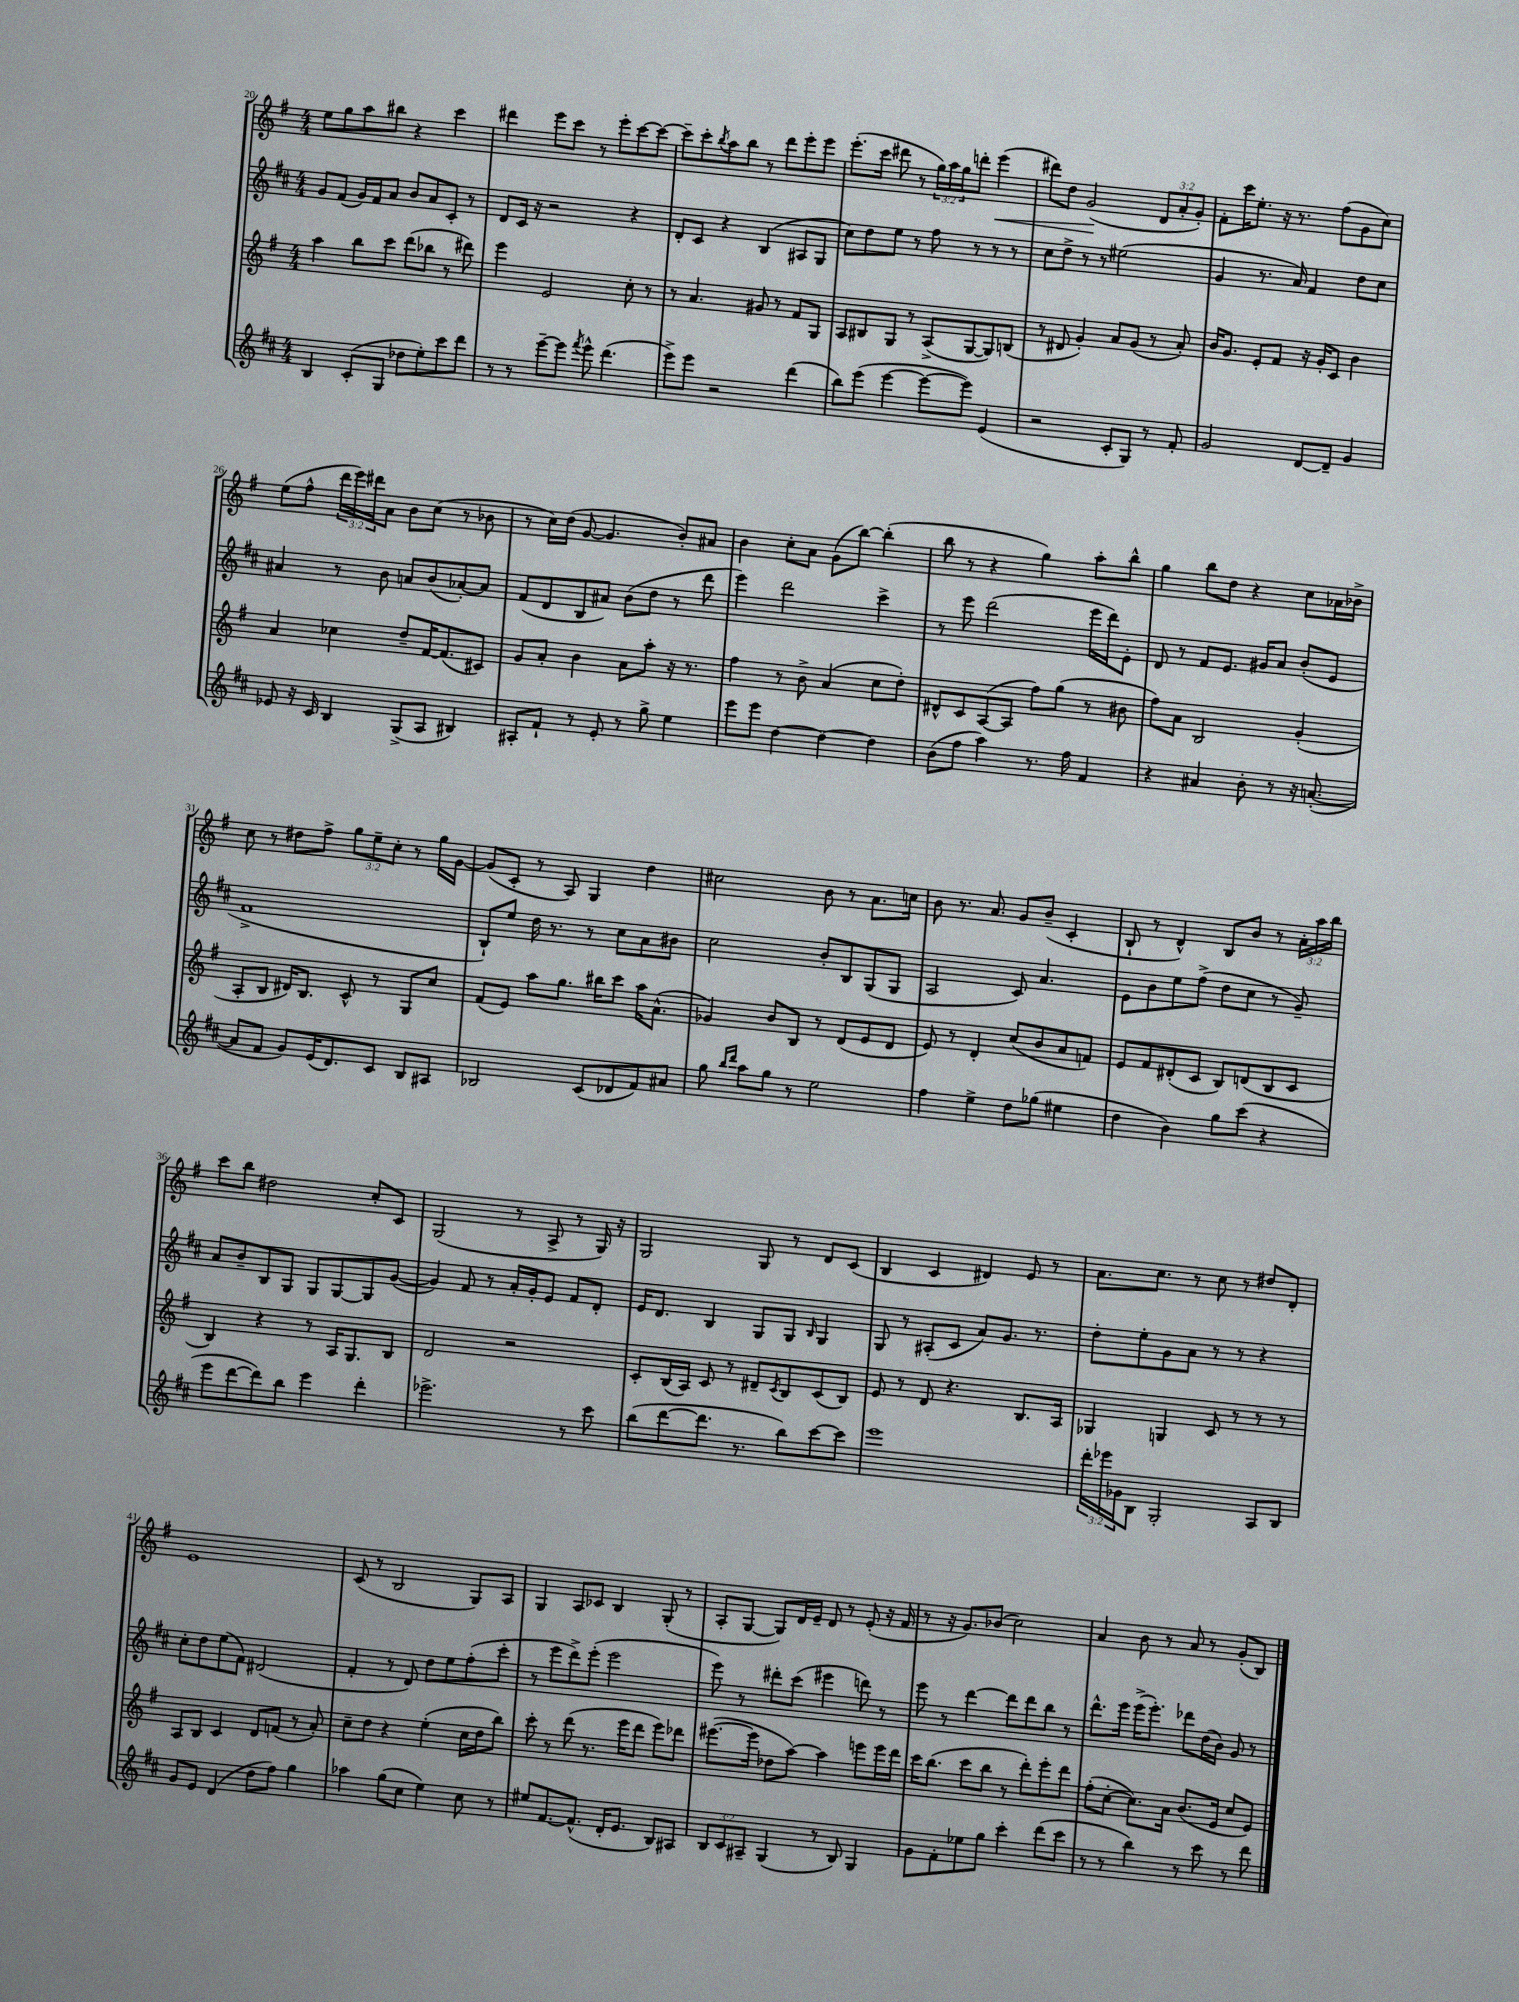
<<
\new StaffGroup <<
\new Staff = "s0" {
    \clef treble \key g \major \numericTimeSignature \time 4/4 \override Staff.TupletNumber.text = #tuplet-number::calc-fraction-text
    e''8 g''8 a''8 bis''8 r4 c'''4 |
    dis'''4 e'''8 c'''8 r8 e'''8-. c'''8~ c'''8~ |
    c'''8-- c'''8-. \acciaccatura { b''8 } a''8 b''8 r8 d'''8 e'''8-. e'''8 |
    e'''8.-.( c'''16 dis'''8 r8 \tuplet 3/2 { g''16) a''16 g''16 } d'''8-. e'''4\<( |
    dis'''8) d''8 g'2\!( \tuplet 3/2 { d'8 a'8-. g'8-.) } |
    fis'8-. c'''16 e''8.-. r16 r8. fis''8( g'8 c''8) |
    e''8( fis''8-^ \tuplet 3/2 { d'''16 e'''16) dis'''16 } a'8 b'8 c''8( r8 bes'8 |
    r8 c''16) d''16( g'8~ g'4. b'8-.) ais'8 |
    b'4 c''8-. a'8 g'8( b''8~) b''4-.( |
    b''8 r8 r4 g''4) a''8-. b''8-^ |
    g''4 b''8 d''8 r4 c''8 aes'16 bes'16-> |
    c''8 r8 dis''8 fis''8-> \tuplet 3/2 { g''8 e''8-- c''8-. } r8 g''16 g'16~ |
    g'8( c'8-. r8 a8) g4 d''4 |
    cis''2 b'8 r8 a'8. c''16 |
    b'8 r8. a'8. g'8 b'8--( c'4-. |
    b8-! r8 d'4-^) b8 b'8 r8 \tuplet 3/2 { a'16-. a''16 b''16 } |
    c'''8 b''8 dis''2 c''8-. c'8 |
    g2( r8 a8-> r8 g16) r16 |
    g2 g8 r8 d'8 c'8( |
    b4 c'4 dis'4) e'8 r8 |
    a'8. c''8. r8 c''8 r8 dis''8 d'8-. |
    e'1 |
    c'8( r8 b2 g8) a8 |
    g4 a8 ces'8 b4 g8-.( r8 |
    a8-. g8~ g8) d'16 e'16-- d'8 r8 e'8-.( r16 fis'16 |
    r8 r16 g'8.) bes'8( c''2) |
    a'4 b'8 r8 a'8 r8 g'8-.( b8) \bar "|." |
}
\new Staff = "s1" {
    \clef treble \key d \major \numericTimeSignature \time 4/4
    g'8 fis'8( g'16) fis'16 a'8 b'8 a'8 cis'8-. r8 |
    d'8 cis'16 r16 r2 r4 |
    d'8-. cis'8 r4 b4( ais8 g8 |
    cis''8) d''8 e''8 r8 fis''8 r8 r8 r8 |
    cis''8 d''8-> r8 r8 eis''2( |
    g'4 r8. a'16) fis'4 d''8 cis''8 |
    ais'4 r8 b'8 a'8 b'8( aes'8~-.) aes'8 |
    fis'8( d'8 b8 ais'8) b'8( d''8 r8 d'''8 |
    e'''4) d'''2 cis'''4-> |
    r8 e'''8 d'''2( e'''16 d'''16) e'8-. |
    d'8 r8 fis'8 e'8. gis'16 a'8 b'8-.( e'8 |
    fis'1-> |
    b8-!) e''8 d''16 r8. r8 cis''8 a'8 bis'8 |
    cis''2 b'8-. b8 g8( g8 |
    a2 cis'8) a'4. |
    e'8 b'8 e''8 fis''8->( d''8 cis''8 r8 g'8--) |
    a'8 b'8-- b8 g8 g8 g8~ g8 g'8~( |
    g'4) fis'8 r8 a'16-. g'16-. e'8 fis'8 d'8-. |
    e'16 d'8. b4 g8 g8 \grace { b16 } g4 |
    g8 r8 ais8-.( cis'8 a'8) g'8. r8. |
    d''8-. e''8-. g'8 a'8 r8 r8 r4 |
    cis''8-. d''8 e''8( fis'8) dis'2( |
    fis'4-. r8 d'8) d''8 e''8 fis''8-.( cis'''8-. |
    r8 e'''8 d'''8->) e'''8-.( e'''2 |
    e'''8) r8 dis'''8-. cis'''8( eis'''4 d'''8) r8 |
    e'''8 r8 d'''4~ d'''8 d'''8 b''8 r8 |
    d'''8.-^ e'''16 e'''16->( e'''8.-.) des'''8 d''16( b'16) g'8 r8 \bar "|." |
}
\new Staff = "s2" {
    \clef treble \key g \major \numericTimeSignature \time 4/4
    a''4 b''8 c'''8 d'''8( bes''8 r8 dis'''8) |
    e'''4 e'2 c''8-. r8 |
    r8 a'4. gis'8 r8 fis'8 g8 |
    a8 bis8 g8 r8 a8->( g8~ g8) b8( |
    r8 dis'8 g'4-.) a'8 g'8( r8 a'8-.) |
    b'16 g'8. e'8-. fis'8 r16 g'16-. c'8 b'4 |
    a'4 ces''4 d''8-- fis'16~ fis'8.( cis'8) |
    g'8 a'8-. b'4 a'8 a''8-. r16 r8. |
    fis''4 r8 b'8-> a'4( c''8 d''8-.) |
    dis'8-^ c'8 a8~( a8 fis''8) g''8( r8 bis'8 |
    fis''8) a'8 b2 g'4-.( |
    a8-. b8 dis'16) b8. c'8-^ r8 g8 c''8 |
    fis'8( e'8) a''8 g''8. bis''16 c'''8 a''16 a'8.-^( |
    ges'4) b'8 b8 r8 d'8( e'8 d'8 |
    e'8) r8 d'4-. c''8( b'8 a'8 f'8) |
    e'8 fis'8 dis'8-.( c'8 b8) d'8( b8 c'8 |
    b4) r4 r8 a16 g8. b8 |
    d'2 r2 |
    c'8-. b16( a16) c'8 r8 dis'8-- \acciaccatura { c'8 } b8 c'8( b8) |
    e'8 r8 d'8 r4. b8. a16 |
    ges4 g4 c'8 r8 r8 r8 |
    a8 b8 c'4 d'8 f'8( r8 a'8-.) |
    c''8-- d''8 r4 e''4-.( c''16 d''16 b''8) |
    c'''8-. r8 d'''8( r8. e'''16 d'''8 e'''8) des'''8 |
    eis'''8.~( eis'''16 des''8 a''8~) a''4 e'''8 e'''16 d'''16 |
    c'''16 b''8.( c'''8 b''8 r8 d'''8-.) e'''8-. d'''8 |
    fis''8-.( c''8~-. c''8.) a'16 b'8.( e'16 c''8 e'8) \bar "|." |
}
\new Staff = "s3" {
    \clef treble \key d \major \numericTimeSignature \time 4/4 \override Staff.TupletNumber.text = #tuplet-number::calc-fraction-text
    b4 cis'8-.( g8 des''8 e''8-.) cis'''8 d'''8 |
    r8 r8 e'''8~-- e'''8 \acciaccatura { fis'''8 } e'''8-^ d'''4.( |
    e'''8->) e'''8 r2 d'''4( |
    b''8) e'''8( e'''4~ e'''8~ e'''8) e'4( |
    r2 cis'8-. g8) r8 fis'8-. |
    g'2 d'8~ d'8-- g'4 |
    ees'8 r16 cis'16 b4 g8->( a8 bis4) |
    ais8-. fis'8-! r8 e'8-. r8 g''8-> e''4 |
    e'''8 e'''8 d''4~ d''4~ d''4 |
    b'8( fis''8 a''4) r8. fis''16 fis'4 |
    r4 ais'4 b'8-. r8 r16 a'8.~-.( |
    a'8 fis'8 g'8) e'16( d'8.) cis'8 b8 ais8 |
    bes2 cis'8( des'8 fis'8) ais'8 |
    g''8 \grace { b''16 d'''16 } a''8 g''8 r8 e''2 |
    fis''4 e''4-> d''8 ges''8( eis''4 |
    d''4 b'4) g''8 cis'''8( r4 |
    e'''8 d'''8~ d'''8) b''8 e'''4 d'''4-. |
    ees'''2.-> r8 cis'''8 |
    b''8( d'''8~ d'''8. r8. b''8) cis'''8~ cis'''8 |
    e'''1 |
    \tuplet 3/2 { d'''16-. ees'''16 ges'16 } b8 g2-. a8 b8 |
    g'8 e'8 d'4( d''8 fis''8) g''4 |
    aes''4 g''8( cis''8 e''4) cis''8 r8 |
    eis''8 fis'8.~ fis'8.-^( d'16-. e'8. b8) ais8 |
    \tuplet 3/2 { b8 cis'8 ais8-- } g4( r8 b8) g4 |
    g'8 fis'8-. ees''8 g''8 cis'''4-. d'''8( cis'''8 |
    r8 r8 b''4) r8 cis'''8 r8 d'''8 \bar "|." |
}
>>
>>
\layout { \context { \Score currentBarNumber = #20 } }
